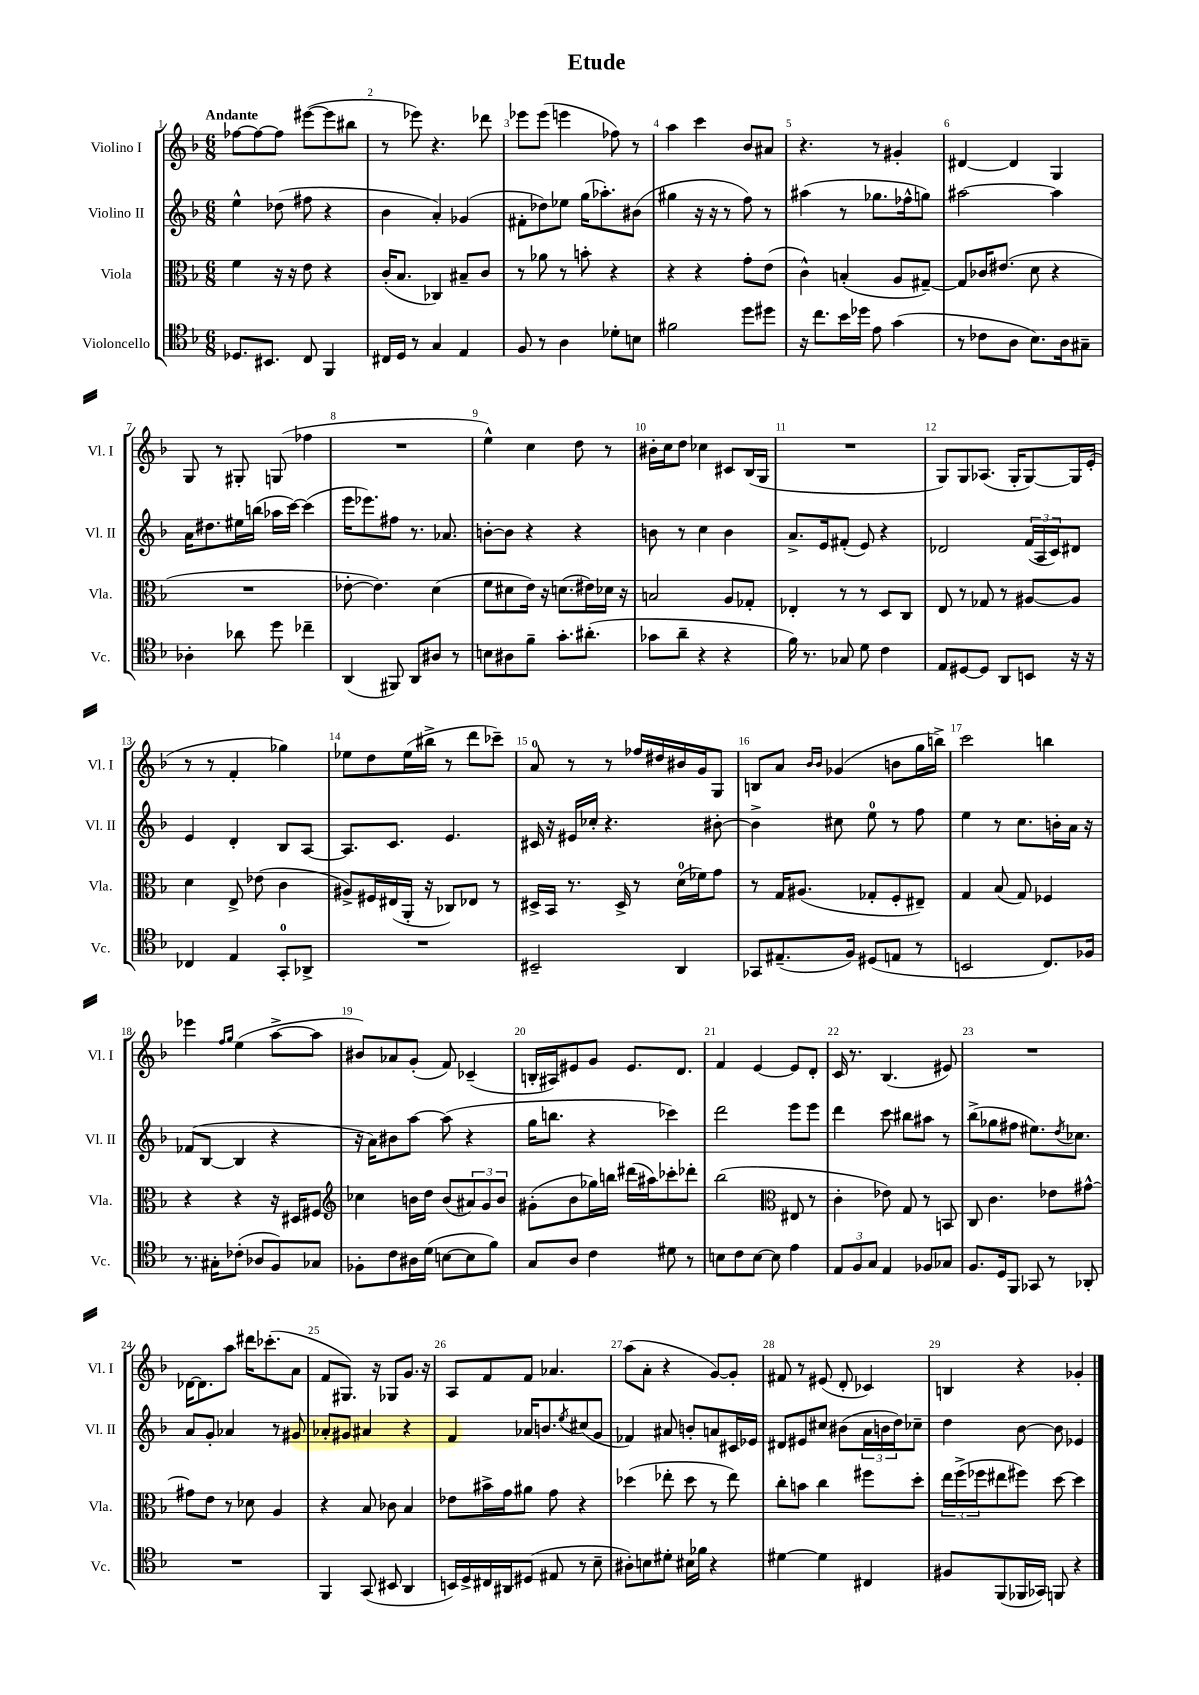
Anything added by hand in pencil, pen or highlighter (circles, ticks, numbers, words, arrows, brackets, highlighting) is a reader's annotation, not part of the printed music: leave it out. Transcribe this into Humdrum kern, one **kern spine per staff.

**kern	**kern	**kern	**kern
*part4	*part3	*part2	*part1
*staff4	*staff3	*staff2	*staff1
*I"Violoncello	*I"Viola	*I"Violino II	*I"Violino I
*I'Vc.	*I'Vla.	*I'Vl. II	*I'Vl. I
*clefC4	*clefC3	*clefG2	*clefG2
*k[b-]	*k[b-]	*k[b-]	*k[b-]
*M6/8	*M6/8	*M6/8	*M6/8
=1	=1	=1	=1
!	!	!	!LO:TX:a:B:t=Andante
8.D-X/L	4f\	4ee^^\	[8ff-X\L
.	.	.	8ff-\_
8.BB#X/J	.	.	.
.	16r	(8dd-X\	8ff-\J]
.	16r	.	.
8C/	8e\	8ff#X\	([8eee#X\L
4FF/	4r	4r	8eee#\]
.	.	.	8bb#X\J
=2	=2	=2	=2
16C#X/LL	(16c'/KL	4b-\	8r
16D/JJ	8.B-/J	.	.
8r	.	.	8eee-X\)
4G/	4C-X/)	4a'/)	4.r
4E/	8B#X~/L	(4g-X/	.
.	8c/J	.	8ddd-X\
=3	=3	=3	=3
8F/	8r	8f#X'\L	8eee-X\L
8r	8a-X\	8dd-X\)	(8eee-\J
4A\	8r	8ee-X\J	4eeen\
.	8bn'\	(16gg\KL	.
.	.	8.aa-X'\)	.
8d-X'\L	4r	.	8ff-X\)
8Bn\J	.	(8b#X\J	8r
=4	=4	=4	=4
2f#X\	4r	4gg#X\	4aa\
.	4r	16r	4ccc\
.	.	16r	.
.	.	8r	.
8dd\L	8g'\L	8ff\)	8b-/L
8dd#X\J	(8e\J	8r	8a#X/J
=5	=5	=5	=5
16r	4c^^\)	(4aa#X\	4.r
8.cc\L	.	.	.
16b-\L	(4Bn'/	8r	.
16dd-X\JJ	.	.	.
8e\	.	8.gg-X\L	8r
(4g\	8A/L	.	4g#X'/
.	.	16ff-X^^\k	.
.	[8G#X~/J)	8ggn\J)	.
=6	=6	=6	=6
8r	8G#/L]	[2aa#X\	[4d#X/
8c-X\L	16c-X/K	.	.
.	(8.e#X/J	.	.
8A\J	.	.	4d#/]
8.B-\L)	8d\	.	.
.	4r	4aa#\]	4G/
16A\k	.	.	.
8G#X~\J	.	.	.
!!LO:LB:g=z
=7	=7	=7	=7
4A-X'\	2.r	16a\KL	8G/
.	.	8.dd#X\	.
.	.	.	8r
8a-X\	.	16ee#X\L	8G#X'/
.	.	(16bbn\JJ	.
8dd\	.	16aa-X\LL	(8Gn/
.	.	[16ccc\JJ)	.
4cc-X~\	.	(4ccc\]	4ff-X\
=8	=8	=8	=8
(4AA/	[8e-X'\	16eee\KL	2.r
.	.	8.eee-X\)	.
.	4.e-\])	.	.
8FF#X/)	.	8ff#X\J	.
8AA/L	.	8.r	.
8A#X/J	(4d\	.	.
.	.	8.a-X/	.
8r	.	.	.
=9	=9	=9	=9
8Bn\L	8f\L	[8bn'\L	4ee^^\)
8A#X\	8d#X\	8b\J]	.
8f~\J	16e\Jk)	4r	4cc\
.	16r	.	.
8.g'\L	(8.dn\L	.	.
.	.	4r	8dd\
(8.a#X'\J	16e#X\L)	.	.
.	16d-X\JJ	.	8r
.	16r	.	.
=10	=10	=10	=10
8g-X\L	2Bn/	8bn\	16b#X'\LL
.	.	.	16cc\J
8a~\J	.	8r	8dd\J
4r	.	4cc\	4cc-X\
4r	8A/L	4b\	8c#X/L
.	8G-X'/J	.	(16B-/L
.	.	.	16G/JJ
=11	=11	=11	=11
16f\)	4E-X'/	8.a^/L	2.r
8.r	.	.	.
.	.	16e/k	.
8G-X/	8r	(8f#X'/J	.
8d\	8r	8e/)	.
4c\	8D/L	4r	.
.	8C/J	.	.
=12	=12	=12	=12
8E/L	8E/	2d-X/	8G/L)
[8D#X/	8r	.	8G/
8D#/J]	8G-X/	.	(8.A-X/J
8AA/L	8r	.	.
.	.	.	16G'/KL
8BBn/J	[8A#X/L	(24f/LL	[8G/)
.	.	24A/	.
.	.	24c/J)	.
16r	8A#/J]	8d#X/J	16G/L]
16r	.	.	(16e'/JJ
!!LO:LB:g=z
=13	=13	=13	=13
4C-X/	4d\	4e/	8r
.	.	.	8r
4E/	8E^/	4d'/	4f'/
.	(8e-X\	.	.
8GG'/L	4c\	8B-/L	4gg-X\)
8AA-X^/J	.	[8A/J	.
=14	=14	=14	=14
2.r	8A#X^/L)	8.A/L]	8ee-X\L
.	16F#X/L	.	8dd\
.	(16E#X/	8.c/J	.
.	16AA'/JJ	.	(16ee-\L
.	16r	.	16bb#X^\JJ
.	8C-X/L)	4.e/	8r
.	8E-X/J	.	8ddd\L
.	8r	.	8ccc-X~\J)
=15	=15	=15	=15
2BB#X~/	16D#X^/LL	16c#X/	8a/
.	16BB-/JJ	16r	.
.	8.r	16e#X/LL	8r
.	.	16cc-X'/JJ	.
.	.	4.r	8r
.	16D#^/	.	.
.	8r	.	16ff-X/LL
.	.	.	16dd#X/
4AA/	(16d\LL	.	16b#X/
.	16f-X\J)	.	16g/J
.	8g\J	[8b#X'\	8G/J
=16	=16	=16	=16
8GG-X/L	8r	4b#^\]	8Bn/L
(8.E#X~/	16G/KL	.	8a/J
.	(8.A#X/J	.	.
.	.	.	16qqb-/LL
.	.	.	16qqb-/JJ
.	.	8cc#X\	(4g-X/
16F/Jk)	.	.	.
(8D#X/L	8G-X'/L	8ee\	.
8En/J	8F'/	8r	8bn\L
8r	8E#X~/J)	8ff\	16gg\L
.	.	.	16bbn^\JJ)
=17	=17	=17	=17
2BBn/	4G/	4ee\	2ccc\
.	(8B-/	8r	.
.	8G/)	8.cc\L	.
8.C/L)	4F-X/	.	4bbn\
.	.	16bn'\L	.
.	.	16a\JJ	.
16F-X/Jk	.	16r	.
!!LO:LB:g=z
=18	=18	=18	=18
8.r	4r	(8f-X/L	4eee-X\
.	.	[8B-/J	.
16G#X'\KL	.	.	.
.	.	.	16qqff/LL
.	.	.	16qqgg/JJ
(8c-X'\J	4r	4B-/]	(4ee\
8A-X/L	.	.	.
8F/)	16r	4r	[8aa^\L
.	16D#X/KL	.	.
8G-X/J	8F#X/J	.	8aa\J]
=19	=19	=19	=19
*	*clefG2	*	*
8F-X'\L	4cc-X\	16r	8b#X/L)
.	.	16a\KL)	.
8c\	.	8b#X\	8a-X/
16A#X\L	16bn\LL	[8aa\J	(8g'/J
(16d\JJ	16dd\JJ	.	.
[8Bn\L	(8b/L	(8aa\]	8f/)
8B\]	12a#X/)	4r	(4c-X~/
.	12g/	.	.
8f\J)	.	.	.
.	12b/J	.	.
=20	=20	=20	=20
8G/L	(8g#X'\L	16gg\KL	16Bn'/LL
.	.	8.bbn\J	16A#X/J)
8A/J	8b-\	.	8e#X/
4c\	16gg-X\L)	4r	8g/J
.	16bbn\JJ	.	.
.	(16ddd#X\LL	.	8.e#/L
.	16aa#X\J)	.	.
8d#X\	8ccc-X'\	4ccc-X\)	.
.	.	.	8.d/J
8r	8ddd-X'\J	.	.
=21	=21	=21	=21
8Bn\L	(2bb-\	2ddd\	4f/
8c\	.	.	.
[8B\J	.	.	[4e/
8B\]	.	.	.
*	*clefC3	*	*
4e\	8E#X/	8eee\L	8e/L]
.	8r	8eee\J	8d'/J
=22	=22	=22	=22
12E/L	4c'\	4ddd\	16c/
.	.	.	8.r
12F/	.	.	.
12G/J	.	.	.
4E/	8e-X\)	8ccc\	(4.B-/
.	8G/	8bb#X\L	.
8F-X/L	8r	8aa#X\J	.
8G-X/J	8BBn/	8r	8e#X/)
=23	=23	=23	=23
8.F/L	8C/	(8bb-^\L	2.r
.	4.c\	8gg-X\	.
16D/k	.	.	.
8FF/J	.	8ff#X\J	.
8GG-X/	.	8.ee#X\L)	.
8r	8e-X\L	.	.
.	.	8qdd/	.
.	.	8.cc-X\J	.
8AA-X'/	[8g#X^^\J	.	.
!!LO:LB:g=z
=24	=24	=24	=24
2.r	8g#X\L]	8a/L	[16d-X\KL
.	.	.	8.d-\]
.	8e\J	8g'/J	.
.	8r	4a-X/	8aa\J
.	8d-X\	.	16ddd#X\KL
.	.	.	(8.ccc-X'\
.	4A/	8r	.
.	.	8g#X/	8a\J
=25	=25	=25	=25
4FF/	4r	8a-X'/L	8f/L
.	.	8g#X/J	8.G#X/J)
(8GG/	8B-/	4a#X/	.
.	.	.	16r
8BB#X/	8c-X\	.	8G-X/L
4AA/	4B-/	4r	8.g/J
.	.	.	16r
=26	=26	=26	=26
16BBn/LL)	8e-X\L	4f/	8A/L
16D^/	.	.	.
16C#X/	16b#X^\L	.	8f/
16AA#X/J	16g\J	.	.
(8D#X/J	8a#X\J	16a-X/KL	8f/J
.	.	8.bn/	.
8E#X/	8g\	.	4.a-X/
.	.	8qee/	.
8r	4r	(8cc#X/	.
8B-~\	.	8g/J	.
=27	=27	=27	=27
8A#X'\L)	(4dd-X\	4f-X/)	(8aa\L
8Bn\	.	.	8a'\J
8d#X'\J	8ee-X'\	8a#X/	4r
16B#X\LL	8dd-\	8bn'/L	.
16f-X\JJ	.	.	.
4r	8r	8an/	[8g/L)
.	8ee-\)	16c#X/L	8g'/J]
.	.	16e-X/JJ	.
=28	=28	=28	=28
[4d#X\	8cc'\L	8d#X/L	8f#X/
.	8bn\J	8e#X/	8r
4d#\]	4cc\	8cc#X/J	(8e#X/
.	.	(8b#X\L	8d'/
4C#X/	8ff#X\L	24a\L	4c-X/)
.	.	24bn\	.
.	.	24dd\J)	.
.	8dd'\J	8cc-X~\J	.
=29	=29	=29	=29
8F#X/L	24ee\LL	4dd\	4Bn/
.	(24ff^\	.	.
.	24ff-X\J	.	.
(8FF/	8ee#X\	.	.
16FF-X/L	8ff#X\J)	[8b-\	4r
16GG-X/JJ)	.	.	.
8FFn/	[8dd\	8b-\]	.
4r	4dd\]	4e-X/	4g-X'/
==	==	==	==
*-	*-	*-	*-
